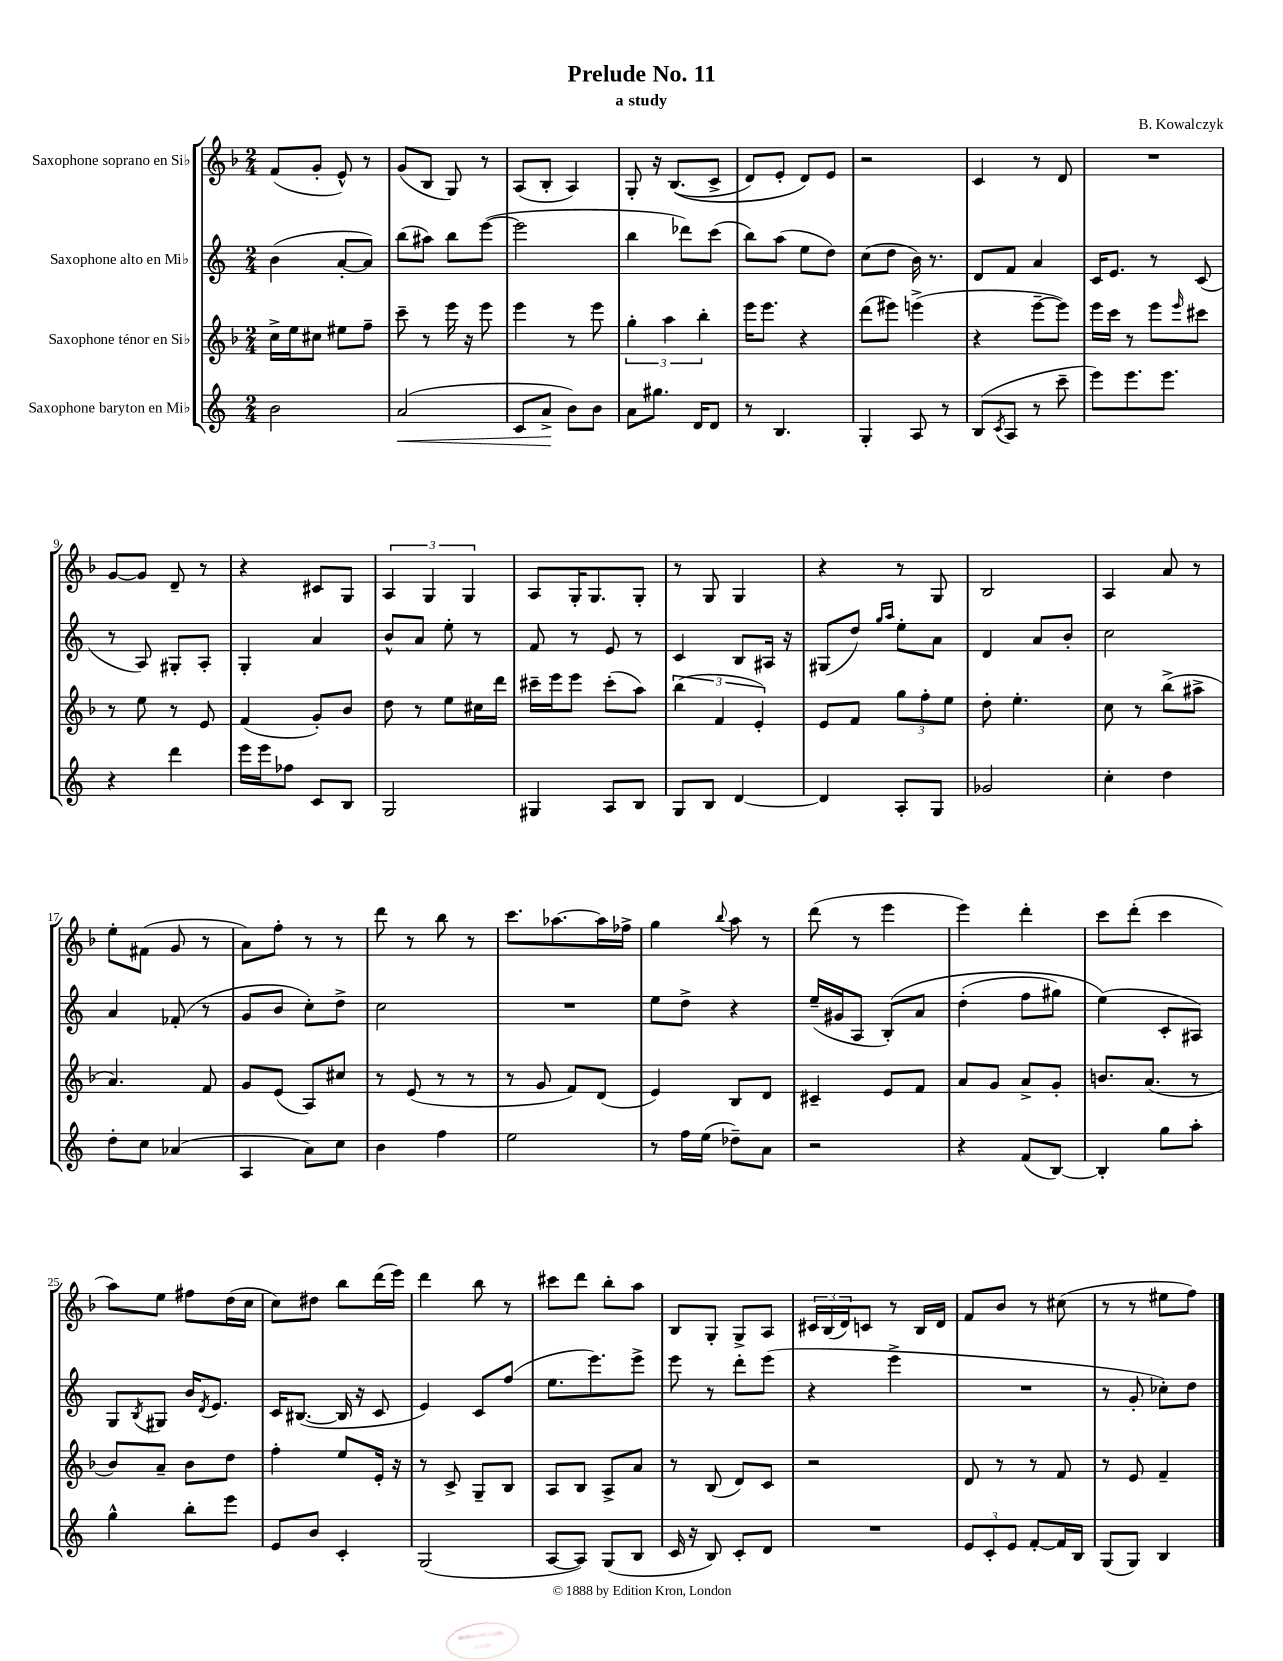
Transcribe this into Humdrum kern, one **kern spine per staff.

**kern	**dynam	**kern	**kern	**kern
*part4	*part4	*part3	*part2	*part1
*staff4	*staff4	*staff3	*staff2	*staff1
*I"Saxophone baryton en Mi♭	*	*I"Saxophone ténor en Si♭	*I"Saxophone alto en Mi♭	*I"Saxophone soprano en Si♭
*clefG2	*	*clefG2	*clefG2	*clefG2
*k[]	*	*k[b-]	*k[]	*k[b-]
*M2/4	*	*M2/4	*M2/4	*M2/4
=1	=1	=1	=1	=1
2b\	.	16cc^\LL	(4b\	(8f/L
.	.	16ee\J	.	.
.	.	8cc#X\J	.	8g'/J
.	.	8ee#X\L	[8a'/L	8e^^/)
.	.	8ff~\J	8a/J])	8r
=2	=2	=2	=2	=2
!	!LO:HP:b	!	!	!
(2a/	<	8ccc~\	(8bb\L	(8g/L
.	.	8r	8aa#X\J)	8B-/J
.	.	16eee\	8bb\L	8G/)
.	.	16r	.	.
.	.	8eee\	([8eee\J	8r
=3	=3	=3	=3	=3
8c/L	.	4eee\	2eee\]	(8A/L
8a^/J	.	.	.	8B-'/J
8b\L)	[	8r	.	4A/)
8b\J	.	8eee\	.	.
=4	=4	=4	=4	=4
8a\L	.	6gg'\	4bb\	8G'/
8.gg#X\J	.	.	.	16r
.	.	6aa\	.	.
.	.	.	.	((8.B-/L
.	.	.	8ddd-X\L)	.
16d/KL	.	.	.	.
.	.	6bb-'\	.	.
8d/J	.	.	(8ccc\J	8c^/J
=5	=5	=5	=5	=5
8r	.	16eee\KL	8bb\L)	8d/L)
.	.	8.eee\J	.	.
4.B/	.	.	(8aa\J	8e'/J
.	.	4r	8ee\L	8d/L)
.	.	.	8dd\J)	8e/J
=6	=6	=6	=6	=6
4G'/	.	(8ddd\L	(8cc\L	2r
.	.	8eee#X\J)	8dd\J	.
8A/	.	(4eeen^\	16b\)	.
.	.	.	8.r	.
8r	.	.	.	.
=7	=7	=7	=7	=7
(8B/L	.	4r	8d/L	4c/
8qc/	.	.	.	.
8A/J	.	.	8f/J	.
8r	.	[8eee~\L	4a/	8r
8ccc~\	.	8eee\J])	.	8d/
=8	=8	=8	=8	=8
8eee\L)	.	16eee\LL	16c/KL	2r
.	.	16ccc\JJ	8.e/J	.
8.eee\	.	8r	.	.
.	.	8eee\L	8r	.
8.eee\J	.	.	.	.
.	.	16qqeee/	.	.
.	.	8ccc#X\J	(8c/	.
!!LO:LB:g=z
=9	=9	=9	=9	=9
4r	.	8r	8r	[8g/L
.	.	8ee\	8A/)	8g/J]
4ddd\	.	8r	8G#X'/L	8d~/
.	.	8e/	8A'/J	8r
=10	=10	=10	=10	=10
16eee\LL	.	(4f/	4G'/	4r
16eee\J	.	.	.	.
8ff-X\J	.	.	.	.
8c/L	.	8g'/L)	4a/	8c#X/L
8B/J	.	8b-/J	.	8G/J
=11	=11	=11	=11	=11
2G/	.	8dd\	8b^^/L	6A/
.	.	8r	8a/J	.
.	.	.	.	6G/
.	.	8ee\L	8ee'\	.
.	.	.	.	6G/
.	.	16cc#X\L	8r	.
.	.	16ddd\JJ	.	.
=12	=12	=12	=12	=12
4G#X/	.	16ccc#X~\LL	8f/	8A/L
.	.	16eee\J	.	.
.	.	8eee\J	8r	16G'/K
.	.	.	.	8.G/
8A/L	.	(8ccc#'\L	8e/	.
8B/J	.	8aa\J)	8r	8G'/J
=13	=13	=13	=13	=13
8G/L	.	(6bb-\	4c/	8r
8B/J	.	.	.	8G/
.	.	6f/	.	.
[4d/	.	.	8B/L	4G/
.	.	6e'/)	.	.
.	.	.	16A#X/Jk	.
.	.	.	16r	.
=14	=14	=14	=14	=14
4d/]	.	8e/L	(8G#X/L	4r
.	.	8f/J	8dd/J)	.
.	.	.	16qqgg/LL	.
.	.	.	16qqaa/JJ	.
8A'/L	.	12gg\L	8ee'\L	8r
.	.	12ff'\	.	.
8G/J	.	.	8a\J	8G/
.	.	12ee\J	.	.
=15	=15	=15	=15	=15
2g-X/	.	8dd'\	4d/	2B-/
.	.	4.ee'\	.	.
.	.	.	8a/L	.
.	.	.	8b'/J	.
=16	=16	=16	=16	=16
4cc'\	.	8cc\	2cc\	4A/
.	.	8r	.	.
4dd\	.	(8bb-^\L	.	8a/
.	.	8aa#X^\J	.	8r
!!LO:LB:g=z
=17	=17	=17	=17	=17
8dd'\L	.	4.a/)	4a/	8ee'\L
8cc\J	.	.	.	(8f#X\J
(4a-X/	.	.	(8f-X'/	8g/
.	.	8f/	8r	8r
=18	=18	=18	=18	=18
4A/	.	8g/L	8g/L	8a\L)
.	.	(8e/J	8b/J	8ff'\J
8a\L)	.	8A/L)	8cc'\L)	8r
8cc\J	.	8cc#X/J	8dd^\J	8r
=19	=19	=19	=19	=19
4b\	.	8r	2cc\	8ddd\
.	.	(8e/	.	8r
4ff\	.	8r	.	8bb-\
.	.	8r	.	8r
=20	=20	=20	=20	=20
2ee\	.	8r	2r	8.ccc\L
.	.	8g/	.	.
.	.	.	.	[8.aa-X\
.	.	8f/L)	.	.
.	.	(8d/J	.	16aa-\L]
.	.	.	.	16ff-X^\JJ
=21	=21	=21	=21	=21
8r	.	4e/)	8ee\L	4gg\
16ff\LL	.	.	8dd^\J	.
(16ee\JJ	.	.	.	.
.	.	.	.	8qqbb-/
8dd-X~\L)	.	8B-/L	4r	8aa\
8a\J	.	8d/J	.	8r
=22	=22	=22	=22	=22
2r	.	4c#X~/	(16ee~/LL	(8ddd\
.	.	.	16g#X/J	.
.	.	.	8A/J	8r
.	.	8e/L	(8B'/L)	4eee\
.	.	8f/J	8a/J	.
=23	=23	=23	=23	=23
4r	.	8a/L	(4dd'\	4eee\)
.	.	8g/J	.	.
(8f/L	.	8a^/L	8ff\L	4ddd'\
[8B/J)	.	8g'/J	8gg#X\J)	.
=24	=24	=24	=24	=24
4B'/]	.	8.bn/L	(4ee\)	8ccc\L
.	.	.	.	(8ddd'\J
.	.	(8.a/J	.	.
8gg\L	.	.	8c'/L	4ccc\
8aa'\J	.	8r	8A#X/J)	.
!!LO:LB:g=z
=25	=25	=25	=25	=25
4gg^^\	.	8b-/L)	8G/L	8aa\L)
.	.	.	8qB/	.
.	.	8a~/J	8G#X/J	8ee\J
8bb'\L	.	8b-\L	16b/KL	8ff#X\L
.	.	.	8qd/	.
.	.	.	8.e/J	.
8eee\J	.	8dd\J	.	(16dd\L
.	.	.	.	16cc\JJ
=26	=26	=26	=26	=26
8e/L	.	4ff'\	16c/KL	8cc\L)
.	.	.	([8.B#X/J	.
8b/J	.	.	.	8dd#X\J
4c'/	.	8ee/L	16B#/]	8bb-\L
.	.	.	16r	.
.	.	16e'/Jk	8c/	(16ddd\L
.	.	16r	.	16eee\JJ)
=27	=27	=27	=27	=27
(2G/	.	8r	4e/)	4ddd\
.	.	8c^/	.	.
.	.	8G~/L	8c/L	8bb-\
.	.	8B-/J	(8ff/J	8r
=28	=28	=28	=28	=28
[8A/L	.	8A/L	8.ee\L	8ccc#X\L
8A/J])	.	8B-/J	.	8ddd\J
.	.	.	8.eee\)	.
(8G/L	.	8A^/L	.	8bb-'\L
8B/J	.	8a/J	8eee^\J	8aa\J
=29	=29	=29	=29	=29
16c/	.	8r	8eee\	8B-/L
16r	.	.	.	.
8B/)	.	(8B-/	8r	8G'/J
8c'/L	.	8d/L)	8ddd'\L	8G^/L
8d/J	.	8c/J	(8eee\J	8A/J
=30	=30	=30	=30	=30
2r	.	2r	4r	24c#X/LL
.	.	.	.	(24B-/
.	.	.	.	24d/J)
.	.	.	.	8cn/J
.	.	.	4eee^\	8r
.	.	.	.	16B-/LL
.	.	.	.	16d/JJ
=31	=31	=31	=31	=31
12e/L	.	8d/	2r	8f/L
12c'/	.	.	.	.
.	.	8r	.	8b-/J
12e/J	.	.	.	.
[8f'/L	.	8r	.	8r
16f/L]	.	8f/	.	(8cc#X\
16B/JJ	.	.	.	.
=32	=32	=32	=32	=32
(8G/L	.	8r	8r	8r
8G/J)	.	8e/	8g'/	8r
4B/	.	4f~/	8cc-X'\L)	8ee#X\L
.	.	.	8dd\J	8ff\J)
==	==	==	==	==
*-	*-	*-	*-	*-
